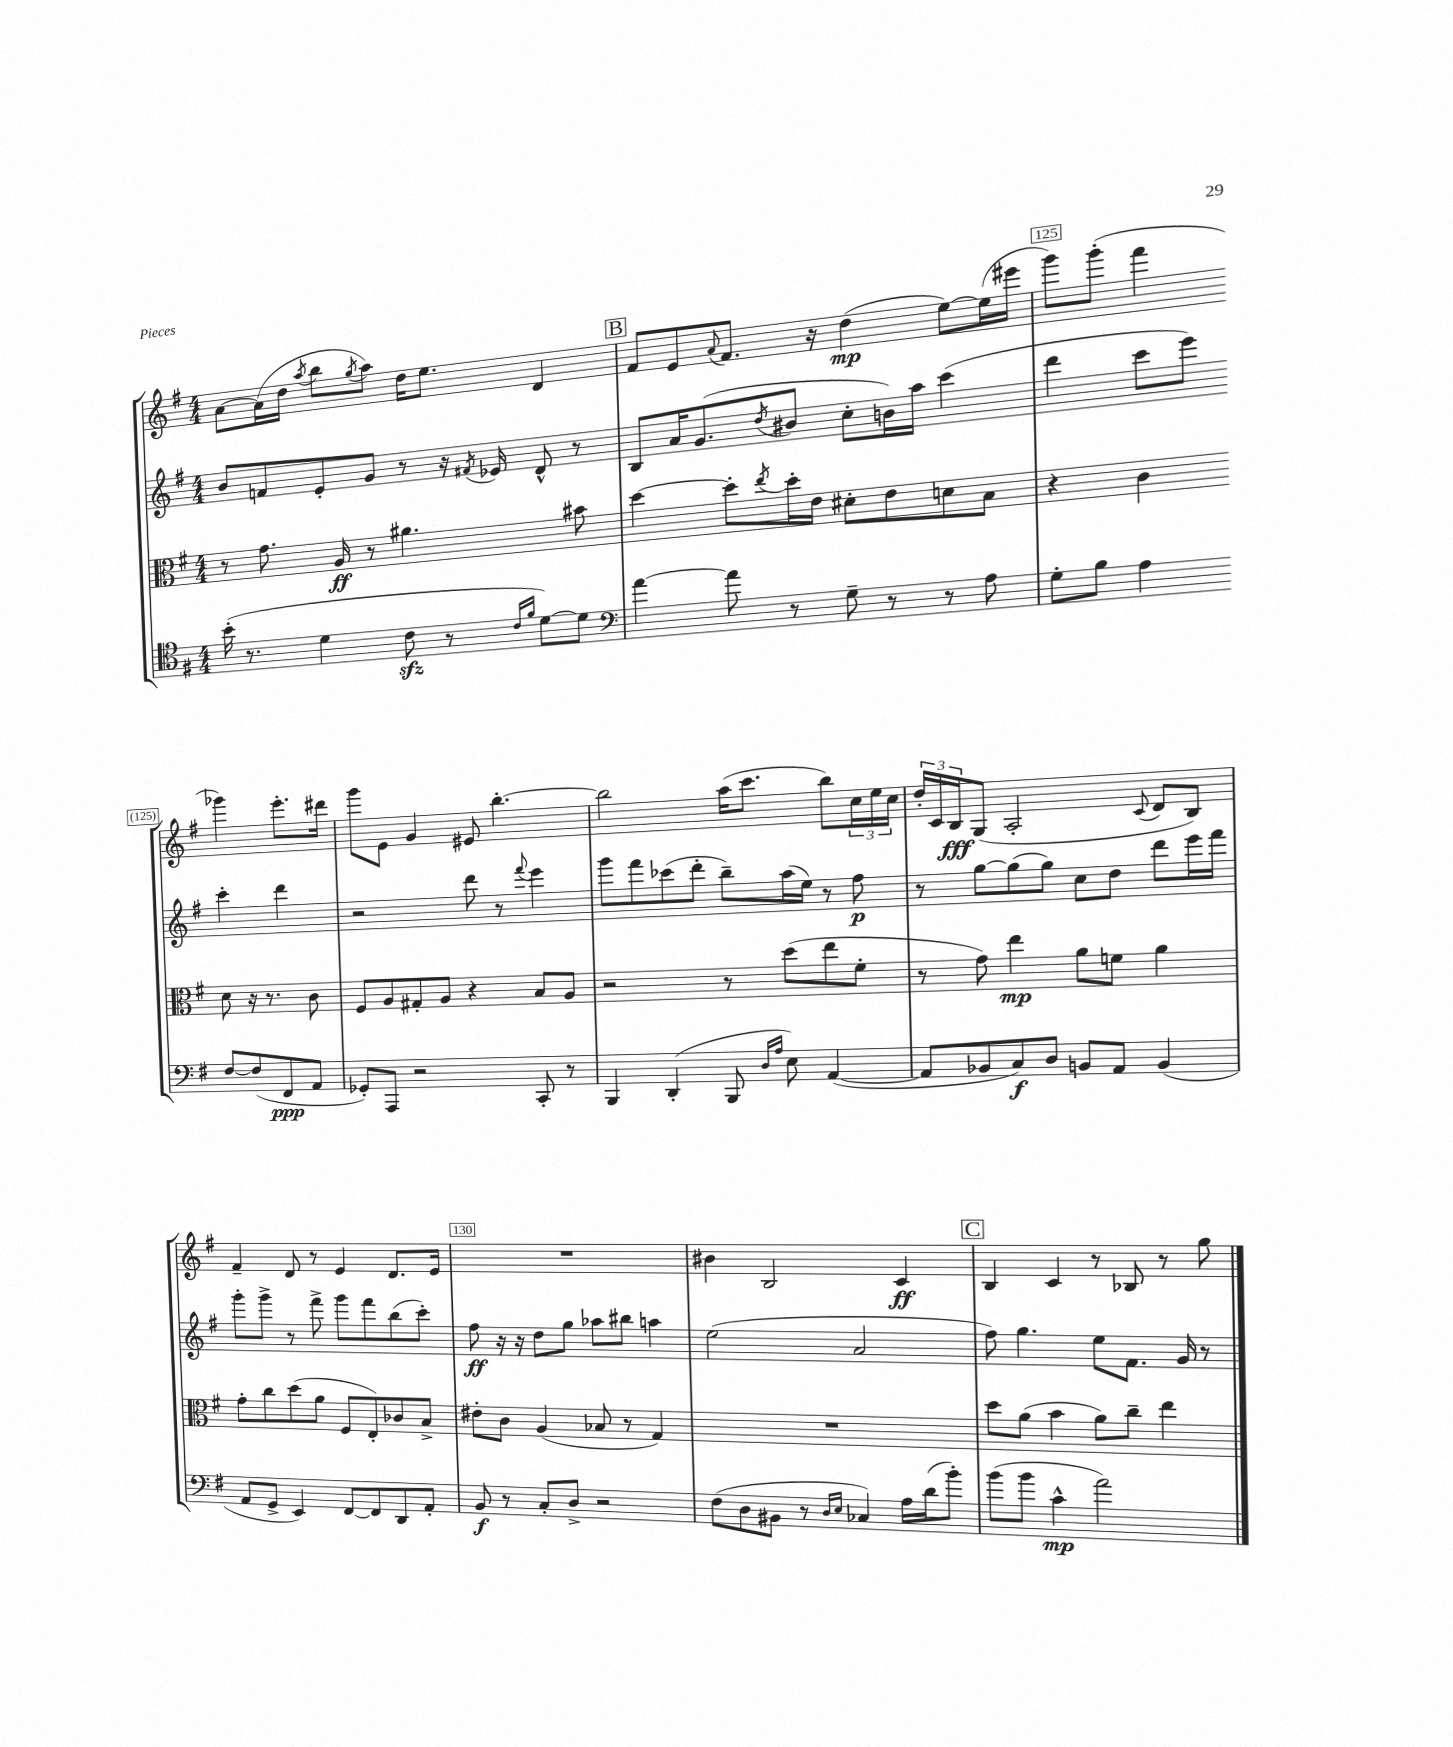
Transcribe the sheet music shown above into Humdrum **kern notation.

**kern	**dynam	**kern	**dynam	**kern	**dynam	**kern	**dynam
*part4	*part4	*part3	*part3	*part2	*part2	*part1	*part1
*staff4	*staff4	*staff3	*staff3	*staff2	*staff2	*staff1	*staff1
*clefC4	*	*clefC3	*	*clefG2	*	*clefG2	*
*k[f#]	*	*k[f#]	*	*k[f#]	*	*k[f#]	*
*M4/4	*	*M4/4	*	*M4/4	*	*M4/4	*
=123	=123	=123	=123	=123	=123	=123	=123
(16b'\	.	8r	.	8b/L	.	[8a\L	.
8.r	.	.	.	.	.	.	.
.	.	8.g\	.	8fn/	.	(16a\L]	.
.	.	.	.	.	.	16dd\JJ	.
.	.	.	.	.	.	8qaa/	.
4d\	.	.	.	8e'/	.	8bb\L	.
.	.	16A/	ff	.	.	.	.
.	.	.	.	.	.	8qgg/	.
.	.	8r	.	8g/J	.	8aa\J)	.
8czz\	.	4.a#X\	.	8r	.	16dd\KL	.
.	.	.	.	.	.	8.ee\J	.
8r	.	.	.	16r	.	.	.
.	.	.	.	8qf#X/	.	.	.
.	.	.	.	16e-X/	.	.	.
16qqc/LL	.	.	.	.	.	.	.
16qqf#/JJ	.	.	.	.	.	.	.
[8d\L)	.	.	.	8d^^/	.	4d/	.
8d\J]	.	8b#X\	.	8r	.	.	.
!!LO:REH:place=s1:t=B
=124	=124	=124	=124	=124	=124	=124	=124
*clefF4	*	*	*	*	*	*	*
[4a\	.	[4dd\	.	8B/L	.	8f#/L	.
.	.	.	.	16a/K	.	8e/	.
.	.	.	.	(8.g/	.	.	.
.	.	.	.	.	.	8qqa/	.
8a\]	.	8dd'\L]	.	.	.	8.f#/J	.
.	.	8qee/	.	8qdd/	.	.	.
8r	.	16dd'\L	.	8b#X/J	.	.	.
.	.	16e\JJ	.	.	.	16r	.
8G~\	.	8d#X'\L	.	8cc'\L	.	(4dd\	mp
8r	.	8e\	.	16bn\L)	.	.	.
.	.	.	.	16aa\JJ	.	.	.
8r	.	8dn\	.	(4ccc\	.	[8ee\L)	.
8A\	.	8B\J	.	.	.	(16ee\L]	.
.	.	.	.	.	.	16eee#X\JJ	.
=125	=125	=125	=125	=125	=125	=125	=125
8G'\L	.	4r	.	4ddd\	.	8ggg\L)	.
8B\J	.	.	.	.	.	(8ggg'\J	.
4A\	.	4c\	.	8ccc\L	.	4fff#\	.
.	.	.	.	8eee\J)	.	.	.
[8F#/L	.	8d\	.	4ccc'\	.	4ggg-X\)	.
(8F#/]	.	16r	.	.	.	.	.
.	.	8.r	.	.	.	.	.
8FF#/	ppp	.	.	4ddd\	.	8.eee'\L	.
8AA/J	.	8c\	.	.	.	.	.
.	.	.	.	.	.	16ddd#X\Jk	.
!!LO:LB:g=z
=126	=126	=126	=126	=126	=126	=126	=126
8GG-X'/L)	.	8F#/L	.	2r	.	8ggg\L	.
8AAA/J	.	8A/	.	.	.	8e\J	.
2r	.	8G#X'/	.	.	.	4g/	.
.	.	8A/J	.	.	.	.	.
.	.	4r	.	8ddd\	.	8e#X/	.
.	.	.	.	8r	.	[4.bb'\	.
.	.	.	.	8qqfff#/	.	.	.
8CC'/	.	8B/L	.	4eee\	.	.	.
8r	.	8A/J	.	.	.	.	.
=127	=127	=127	=127	=127	=127	=127	=127
4BBB/	.	2r	.	8ggg\L	.	2bb\]	.
.	.	.	.	8fff#\	.	.	.
(4DD'/	.	.	.	(8ccc-X\	.	.	.
.	.	.	.	8ddd'\J	.	.	.
8BBB/	.	8r	.	8bb~\L)	.	(16aa\KL	.
.	.	.	.	.	.	8.ccc\J	.
16qqD/LL	.	.	.	.	.	.	.
16qqA/JJ	.	.	.	.	.	.	.
8E\)	.	(8dd\L	.	(16aa\L	.	.	.
.	.	.	.	16ee\JJ)	.	.	.
([4AA/	.	8ee\	.	8r	.	8bb\L)	.
.	.	8f#'\J	.	8ff#\	p	24cc\L	.
.	.	.	.	.	.	24ee\	.
.	.	.	.	.	.	24cc\JJ	.
=128	=128	=128	=128	=128	=128	=128	=128
8AA/L]	.	8r	.	8r	.	24dd'/LL	.
.	.	.	.	.	.	24c/	.
.	.	.	.	.	.	24B/J	fff
8BB-X/	.	8g\)	.	[8gg\L	.	(8G/J	.
8C/)	f	4ee\	mp	(8gg\]	.	2A'/	.
8D/J	.	.	.	8gg\J)	.	.	.
8BBn/L	.	8a\L	.	8cc\L	.	.	.
8AA/J	.	8fn\J	.	8dd\J	.	.	.
.	.	.	.	.	.	8qqc/	.
(4BB/	.	4a\	.	8ddd\L	.	8d/L	.
.	.	.	.	16eee\L	.	8B/J)	.
.	.	.	.	16fff#\JJ	.	.	.
!!LO:LB:g=z
=129	=129	=129	=129	=129	=129	=129	=129
8AA/L	.	8g'\L	.	8ggg'\L	.	4f#~/	.
8GG^/J	.	8cc\	.	8ggg^\J	.	.	.
4EE/)	.	(8dd\	.	8r	.	8d/	.
.	.	8a\J	.	8fff#^\	.	8r	.
[8FF#/L	.	8F#/L	.	8ggg\L	.	4e/	.
8FF#/]	.	8E'/)	.	8fff#\	.	.	.
8DD/	.	8c-X/	.	(8bb\	.	8.d/L	.
8AA'/J	.	8B^/J	.	8ccc'\J)	.	.	.
.	.	.	.	.	.	16e/Jk	.
=130	=130	=130	=130	=130	=130	=130	=130
8BB/	f	8e#X'\L	.	8ff#\	ff	1r	.
8r	.	8c\J	.	16r	.	.	.
.	.	.	.	16r	.	.	.
8C'/L	.	(4A/	.	8dd\L	.	.	.
8D^/J	.	.	.	8gg\J	.	.	.
2r	.	8B-X/	.	8aa-X\L	.	.	.
.	.	8r	.	8bb#X\J	.	.	.
.	.	4G/)	.	4aan\	.	.	.
=131	=131	=131	=131	=131	=131	=131	=131
(8F#\L	.	1r	.	(2ee\	.	4b#X\	.
8D\	.	.	.	.	.	.	.
8BB#X\J	.	.	.	.	.	2B/	.
8r	.	.	.	.	.	.	.
16qqD/LL	.	.	.	.	.	.	.
16qqE/JJ	.	.	.	.	.	.	.
4C-X/)	.	.	.	2a/	.	.	.
16A\LL	.	.	.	.	.	4c/	ff
(16d\J	.	.	.	.	.	.	.
8b'\J)	.	.	.	.	.	.	.
!!LO:REH:place=s1:t=C
=132	=132	=132	=132	=132	=132	=132	=132
(8b\L	.	8dd\L	.	8ff#\)	.	4B/	.
8b\J	.	(8a\J	.	4.gg\	.	.	.
4c^^\	mp	4b\	.	.	.	4c/	.
2a\)	.	8a\L)	.	8ee\L	.	8r	.
.	.	8cc~\J	.	8.f#\J	.	8B-X/	.
.	.	4ee\	.	.	.	8r	.
.	.	.	.	16g/	.	.	.
.	.	.	.	8r	.	8gg\	.
==	==	==	==	==	==	==	==
*-	*-	*-	*-	*-	*-	*-	*-
